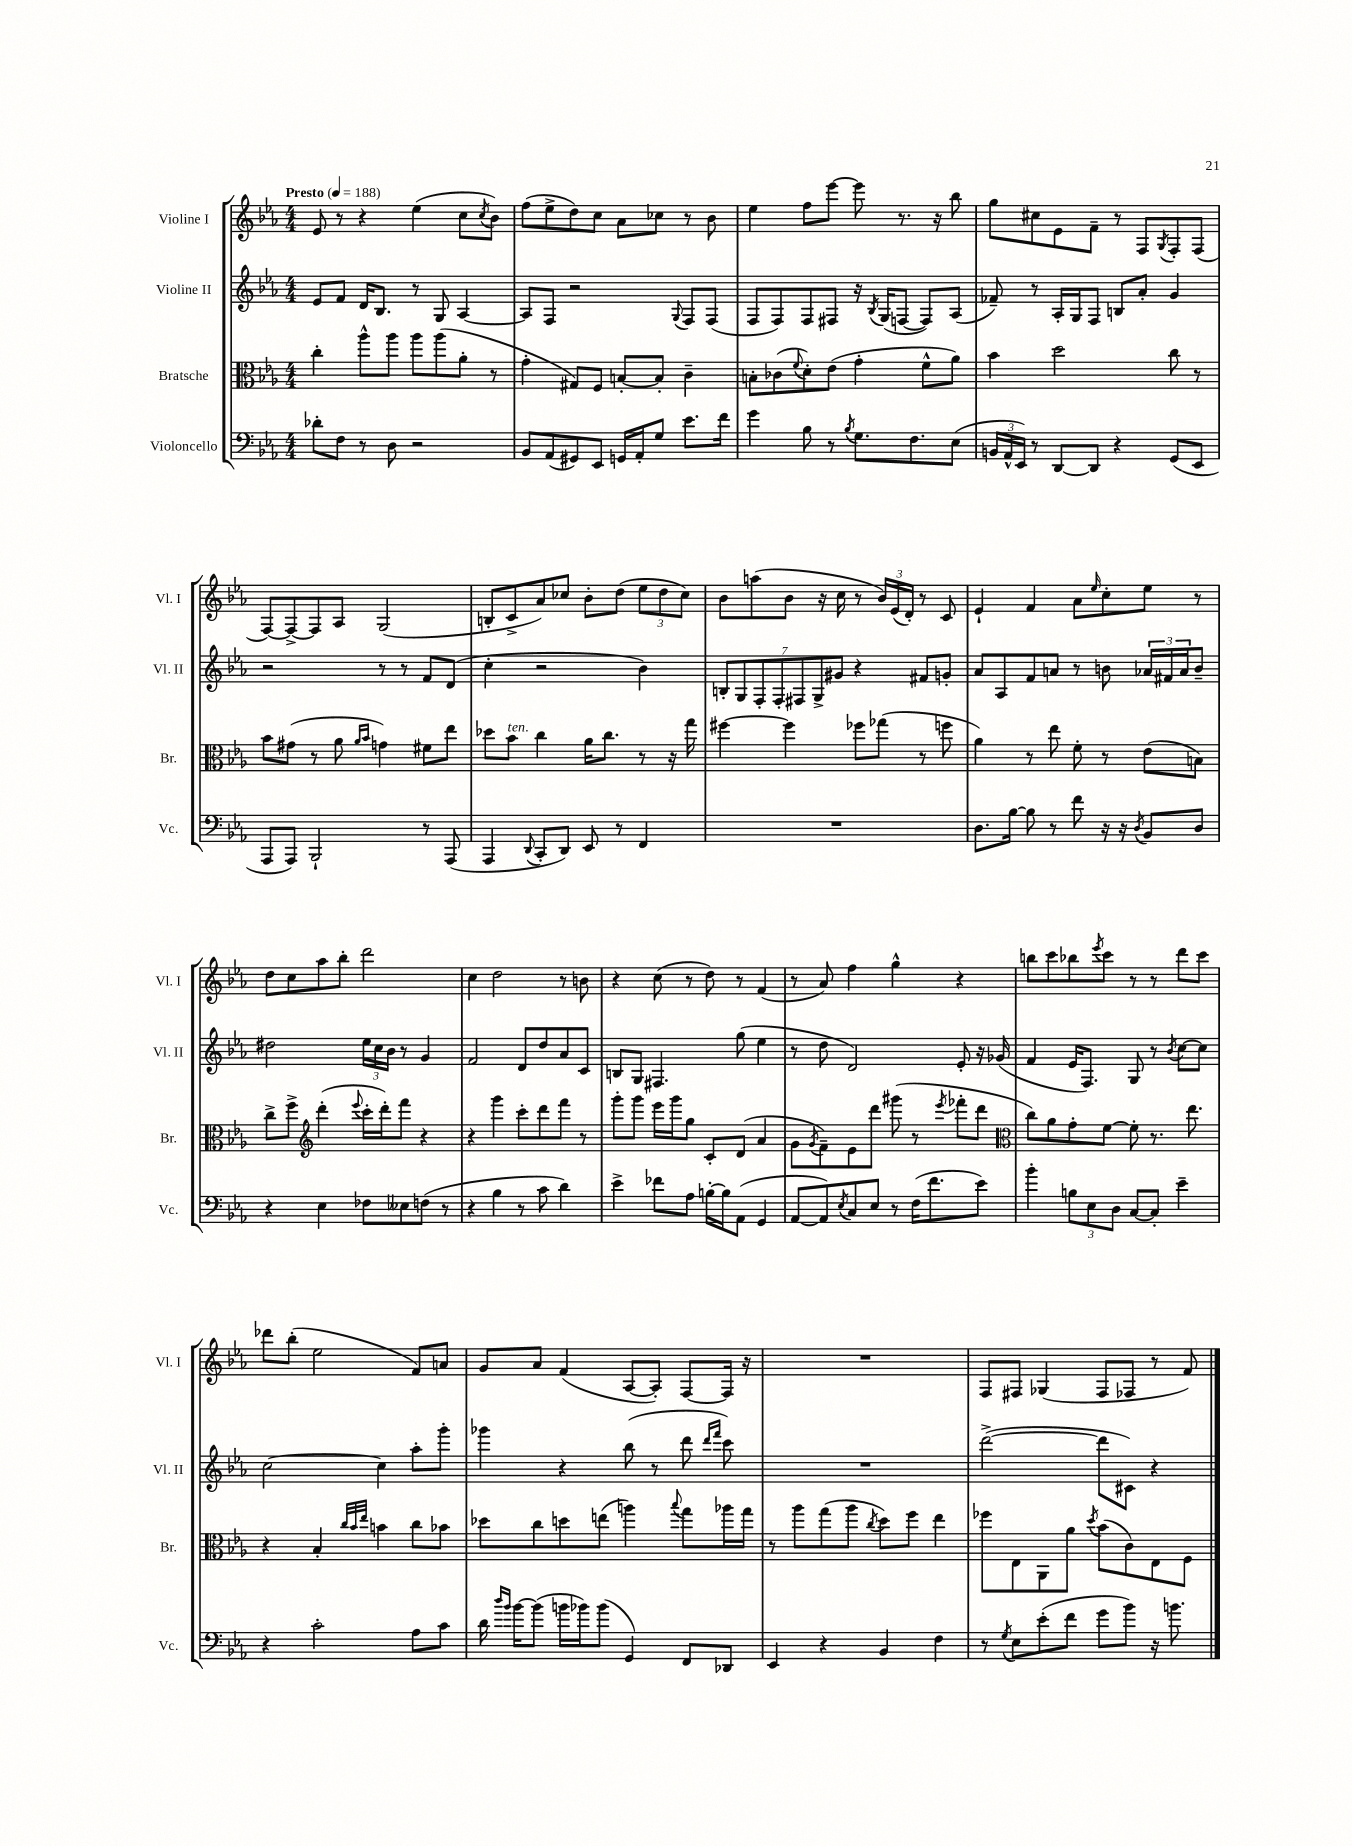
<<
\new StaffGroup <<
\new Staff = "s0" \with { instrumentName = "Violine I" shortInstrumentName = "Vl. I" } {
    \clef treble \key ees \major \numericTimeSignature \time 4/4 \tempo "Presto" 4 = 188
    ees'8 r8 r4 ees''4( c''8 \acciaccatura { c''8 } bes'8) |
    f''8( ees''8-> d''8) c''8 aes'8 ces''8 r8 bes'8 |
    ees''4 f''8 ees'''8~ ees'''8 r8. r16 bes''8 |
    g''8 cis''8 ees'8 f'8-- r8 f8 \acciaccatura { g8 } f8-. f8( |
    f8~) f8~-> f8 aes8 g2( |
    b8-. c'8-> aes'8) ces''8 bes'8-. d''8( \tuplet 3/2 { ees''8 d''8 ces''8) } |
    bes'8 a''8( bes'8 r16 c''16 r8 \tuplet 3/2 { bes'16) ees'16( d'16-.) } r8 c'8 |
    ees'4-! f'4 aes'8 \grace { ees''16 } c''8-. ees''8 r8 |
    d''8 c''8 aes''8 bes''8-. d'''2 |
    c''4 d''2 r8 b'8 |
    r4 c''8( r8 d''8) r8 f'4( |
    r8 aes'8) f''4 g''4-^ r4 |
    b''8 c'''8 bes''8 \acciaccatura { ees'''8 } c'''8 r8 r8 d'''8 c'''8 |
    des'''8 bes''8-.( ees''2 f'8) a'8 |
    g'8 aes'8 f'4( aes8~ aes8-.) f8~ f16 r16 |
    R1 |
    f8 fis8 ges4( fis8 fes8 r8 f'8) \bar "|." |
}
\new Staff = "s1" \with { instrumentName = "Violine II" shortInstrumentName = "Vl. II" } {
    \clef treble \key ees \major \numericTimeSignature \time 4/4
    ees'8 f'8 d'16 bes8. r8 g8 aes4~ |
    aes8 f8 r2 \appoggiatura { g8 } f8 f8( |
    f8 f8) f8 fis8 r16 \acciaccatura { bes8 } g16( f8~ f8) aes8( |
    fes'8--) r8 aes16-. g16 f8 b8 aes'8-. g'4 |
    r2 r8 r8 f'8 d'8( |
    c''4-. r2 bes'4) |
    \tuplet 7/4 { b8-. g8 f8-. f8-. fis8 g8-> gis'8 } r4 fis'8 g'8-. |
    aes'8 aes8 f'8 a'8 r8 b'8 \tuplet 3/2 { aes'16 fis'16 aes'16 } b'8-- |
    dis''2 \tuplet 3/2 { ees''16 c''16 bes'16 } r8 g'4 |
    f'2 d'8 d''8 aes'8 c'8 |
    b8 g8 fis4. g''8( ees''4 |
    r8 d''8 d'2) ees'8-. r16 ges'16( |
    f'4 ees'16 f8.) g8 r8 \acciaccatura { bes'8 } c''8~ c''8 |
    c''2~ c''4 aes''8-. g'''8-. |
    ges'''4 r4 bes''8( r8 d'''8 \grace { d'''16 f'''16 } c'''8) |
    R1 |
    d'''2~->( d'''8 cis'8) r4 \bar "|." |
}
\new Staff = "s2" \with { instrumentName = "Bratsche" shortInstrumentName = "Br." } {
    \clef alto \key ees \major \numericTimeSignature \time 4/4
    c''4-. aes''8-^ aes''8 aes''8 aes''8( aes'8-. r8 |
    g'4-. gis8) f8 b8~-. b8-. c'4-- |
    b8-. ces'8( \appoggiatura { f'8 } d'8-.) ees'8( g'4-. f'8-^ aes'8) |
    bes'4 d''2 c''8 r8 |
    bes'8 gis'8( r8 aes'8 \grace { aes'16 bes'16 } g'4) fis'8 ees''8 |
    des''8 bes'8^\markup { \italic "ten." } c''4 aes'16 c''8. r8 r16 g''16 |
    fis''4~ fis''4 fes''8 ges''8( r8 f''8 |
    aes'4) r8 ees''8 f'8-. r8 ees'8( b8) |
    c''8-> f''8-> \clef treble d'''4-.( \appoggiatura { ees'''8 } c'''16-. d'''16-.) f'''8 r4 |
    r4 g'''4 c'''8-. d'''8 f'''8 r8 |
    g'''8-. g'''8 ees'''16 g'''16 g''8 c'8-. d'8( aes'4 |
    g'8 \acciaccatura { g'8 } f'8--) ees'8 d'''8 gis'''8( r8 \acciaccatura { ees'''8 } fes'''8-. d'''8 |
    \clef alto c''8) aes'8 g'8-. f'8~ f'8-. r8. ees''8. |
    r4 bes4-. \grace { c''32 bes'32 ees''32 } b'4 c''8 bes'8 |
    des''8 c''8 d''8 e''8( a''4) \appoggiatura { bes''8 } g''8 aes''16 g''16 |
    r8 aes''8 g''8( aes''8 \acciaccatura { c''8 } d''8) f''8 ees''4 |
    fes''8 ees8 aes,8 aes'8 \acciaccatura { d''8 } bes'8( c'8) ees8 f8 \bar "|." |
}
\new Staff = "s3" \with { instrumentName = "Violoncello" shortInstrumentName = "Vc." } {
    \clef bass \key ees \major \numericTimeSignature \time 4/4
    des'8-. f8 r8 d8 r2 |
    bes,8 aes,8( gis,8) ees,8 g,16 aes,16-. g8 ees'8. f'16 |
    g'4 bes8 r8 \acciaccatura { bes8 } g8. f8. ees8( |
    \tuplet 3/2 { b,16 aes,16-^ ees,16) } r8 d,8~ d,8 r4 g,8( ees,8 |
    aes,,8 aes,,8) bes,,2-! r8 aes,,8( |
    aes,,4 \appoggiatura { d,8 } c,8-. d,8) ees,8 r8 f,4 |
    R1 |
    d8. bes16~ bes8 r8 f'8 r16 r16 \acciaccatura { d8 } bes,8 d8 |
    r4 ees4 fes8 eeses8 f8( r8 |
    r4 bes4 r8 c'8 d'4) |
    ees'4-> fes'8 aes8 b16~-. b16 aes,8( g,4 |
    aes,8~ aes,8) \acciaccatura { ees8 } c8 ees8 r8 f16( f'8. ees'8) |
    bes'4-. \tuplet 3/2 { b8 ees8 d8 } c8~ c8-. ees'4-- |
    r4 c'2-. aes8 c'8 |
    d'16 \grace { d''16 bes'16 } bes'16~ bes'8( b'16 bes'16) bes'8( g,4) f,8 des,8 |
    ees,4 r4 bes,4 f4 |
    r8 \acciaccatura { g8 } ees8 ees'8-.( f'8 g'8 bes'8) r16 b'8. \bar "|." |
}
>>
>>
\layout { \context { \Score \remove "Bar_number_engraver" } }
